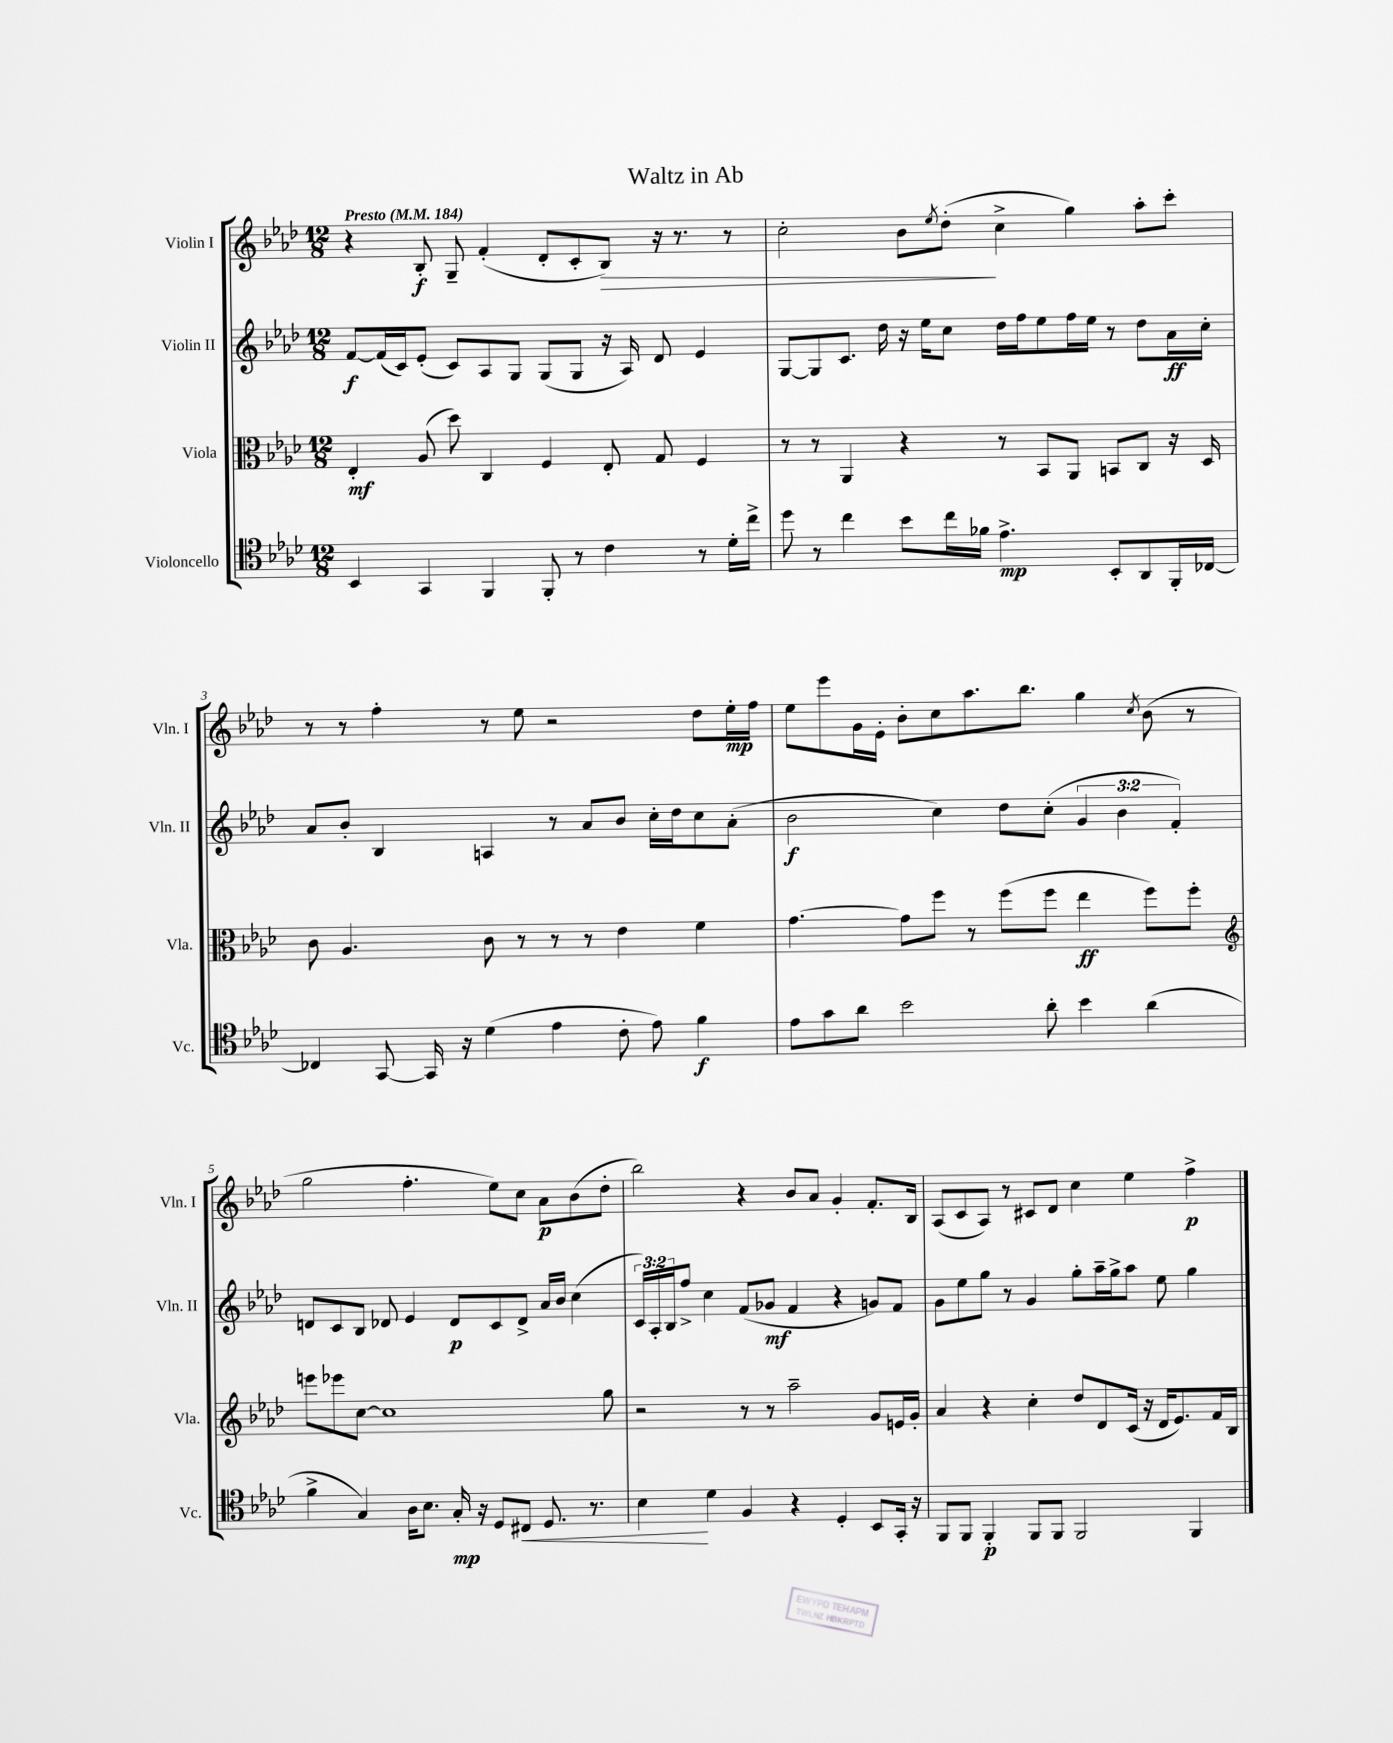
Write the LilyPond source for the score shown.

\header { title = "Waltz in Ab" }
<<
\new StaffGroup <<
\new Staff = "s0" \with { instrumentName = "Violin I" shortInstrumentName = "Vln. I" } {
    \clef treble \key aes \major \numericTimeSignature \time 12/8 \tempo "Presto" 4 = 184
    r4 bes8-.\f g8-- f'4-.( des'8-. c'8-. bes8\>) r16 r8. r8 |
    c''2-. bes'8 \acciaccatura { ees''8 } des''8-.\!( c''4-> g''4) aes''8-. c'''8-. |
    r8 r8 f''4-. r8 ees''8 r2 des''8 ees''16-.\mp f''16 |
    ees''8 ees'''8 g'16 ees'16-. bes'8-. c''8 aes''8. bes''8. g''4 \acciaccatura { c''8 } bes'8( r8 |
    g''2 f''4.-. ees''8) c''8 aes'8\p bes'8( des''8-. |
    bes''2) r4 bes'8 aes'8 g'4-. f'8.-. bes16 |
    aes8( c'8 aes8) r8 cis'8 des'8 c''4 ees''4 f''4->\p \bar "|." |
}
\new Staff = "s1" \with { instrumentName = "Violin II" shortInstrumentName = "Vln. II" } {
    \clef treble \key aes \major \numericTimeSignature \time 12/8 \override Staff.TupletNumber.text = #tuplet-number::calc-fraction-text
    f'8~\f f'16( c'16) ees'8-.( c'8) aes8 g8 g8( g8 r16 aes16) des'8 ees'4 |
    g8~ g8 c'8. des''16 r16 ees''16 c''8 des''16 f''16 ees''8 f''16 ees''16 r8 des''8 aes'16\ff c''16-. |
    aes'8 bes'8-. bes4 a4 r8 aes'8 bes'8 c''16-. des''16 c''8 aes'8-.( |
    bes'2\f c''4) des''8 c''8-.( \tuplet 3/2 { g'4 bes'4 f'4-.) } |
    d'8 c'8 bes8 des'8 ees'4 des'8\p c'8 des'8-> aes'16 bes'16 c''4( |
    \tuplet 3/2 { c'16) aes16-. bes16 } f''8-> c''4 f'8( ges'8\mf f'4 r4 g'8) f'8 |
    g'8 ees''8 g''8 r8 g'4 g''8-. aes''16-- g''16-> aes''8 ees''8 g''4 \bar "|." |
}
\new Staff = "s2" \with { instrumentName = "Viola" shortInstrumentName = "Vla." } {
    \clef alto \key aes \major \numericTimeSignature \time 12/8
    ees4-.\mf aes8( des''8) c4 f4 ees8-. g8 f4 |
    r8 r8 aes,4 r4 r8 bes,8 aes,8 b,8 c8 r16 des16 |
    c'8 aes4. c'8 r8 r8 r8 ees'4 f'4 |
    g'4.~ g'8 f''8 r8 f''8( f''8 ees''4\ff f''8) f''8-. |
    \clef treble e'''8 ees'''8 c''8~ c''1 g''8 |
    r2 r8 r8 aes''2-- g'8 e'16 g'16-. |
    aes'4 r4 c''4-. des''8 des'8 c'16( r16 des'16 ees'8.) f'16 bes16 \bar "|." |
}
\new Staff = "s3" \with { instrumentName = "Violoncello" shortInstrumentName = "Vc." } {
    \clef tenor \key aes \major \numericTimeSignature \time 12/8
    bes,4 g,4 f,4 f,8-. r8 c'4 r8 des'16-. c''16-> |
    des''8 r8 c''4 bes'8 c''16 fes'16 ees'4.->\mp bes,8-. aes,8 f,16-. ces16~ |
    ces4 g,8~ g,16 r16 des'4( ees'4 c'8-. ees'8) f'4\f |
    ees'8 g'8 aes'8 bes'2 aes'8-. bes'4 aes'4( |
    f'4-> g4) aes16 bes8. g16-.\mp r16 des8 cis8\< des8. r8. |
    bes4\! des'4 f4 r4 des4-. bes,8 g,16-. r16 |
    f,8 f,8 f,4-.\p f,8 f,8 f,2 f,4 \bar "|." |
}
>>
>>
